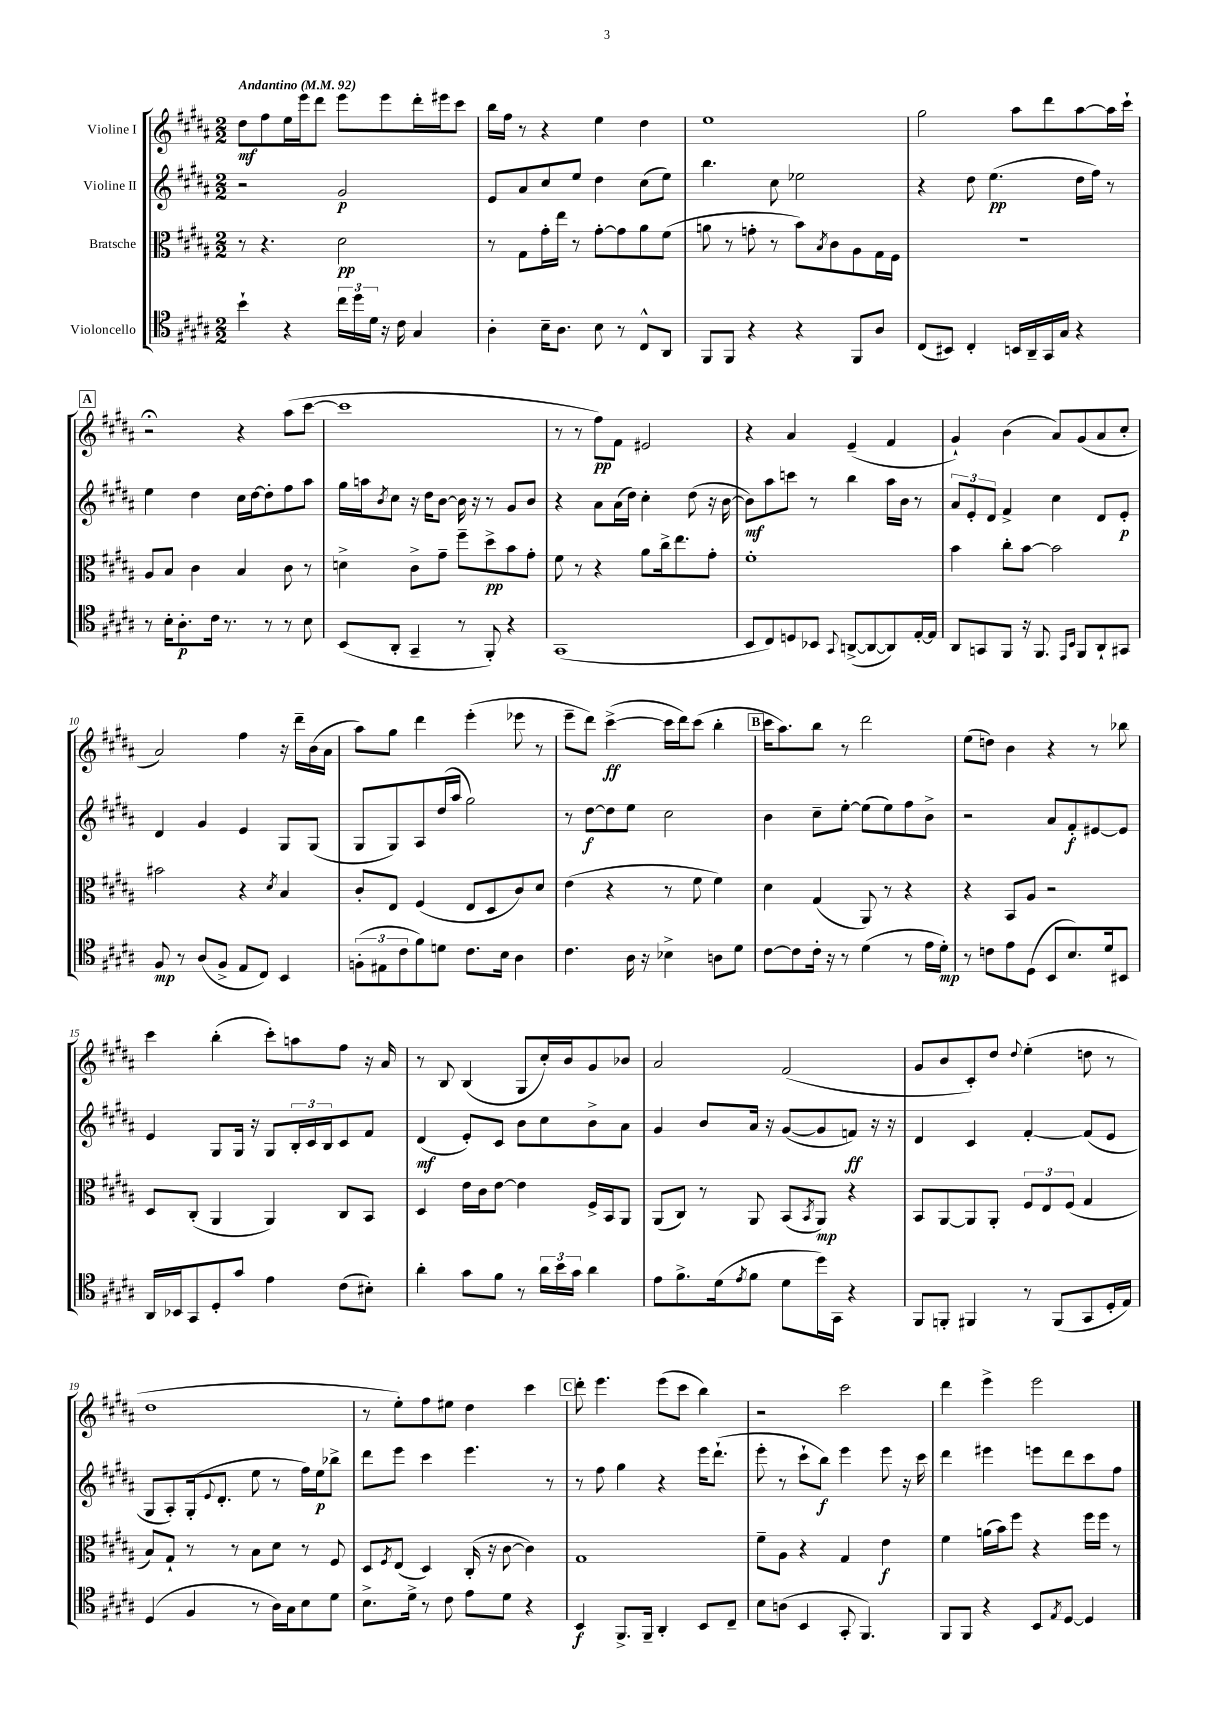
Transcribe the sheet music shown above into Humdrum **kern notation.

**kern	**dynam	**kern	**dynam	**kern	**dynam	**kern	**dynam
*part4	*part4	*part3	*part3	*part2	*part2	*part1	*part1
*staff4	*staff4	*staff3	*staff3	*staff2	*staff2	*staff1	*staff1
*I"Violoncello	*	*I"Bratsche	*	*I"Violine II	*	*I"Violine I	*
*clefC4	*	*clefC3	*	*clefG2	*	*clefG2	*
*k[f#c#g#d#a#]	*	*k[f#c#g#d#a#]	*	*k[f#c#g#d#a#]	*	*k[f#c#g#d#a#]	*
*M2/2	*	*M2/2	*	*M2/2	*	*M2/2	*
*MM92	*	*MM92	*	*MM92	*	*MM92	*
=1	=1	=1	=1	=1	=1	=1	=1
!	!	!	!	!	!	!LO:TX:a:B:t=Andantino	!
4b`\	.	8r	.	2r	.	8dd#\L	mf
.	.	4.r	.	.	.	8ff#\	.
4r	.	.	.	.	.	16ee\L	.
.	.	.	.	.	.	16eee\J	.
.	.	.	.	.	.	8ddd#\J	.
24cc#\LL	.	2d#\	pp	2g#/	p	8eee\L	.
24dd#\	.	.	.	.	.	.	.
24d#\JJ	.	.	.	.	.	.	.
16r	.	.	.	.	.	8eee\	.
16c#\	.	.	.	.	.	.	.
4G#/	.	.	.	.	.	16ddd#'\L	.
.	.	.	.	.	.	16eee#X\J	.
.	.	.	.	.	.	8ccc#\J	.
=2	=2	=2	=2	=2	=2	=2	=2
4A#'\	.	8r	.	8e/L	.	16bb\LL	.
.	.	.	.	.	.	16ff#\JJ	.
.	.	8G#\L	.	8a#/	.	8r	.
16B~\KL	.	16g#'\L	.	8cc#/	.	4r	.
8.A#\J	.	16ee\JJ	.	.	.	.	.
.	.	8r	.	8ee/J	.	.	.
8B\	.	[8g#'\L	.	4dd#\	.	4ee\	.
8r	.	8g#\]	.	.	.	.	.
8C#^^/L	.	8a#\	.	(8cc#\L	.	4dd#\	.
8AA#/J	.	(8f#\J	.	8ee\J)	.	.	.
=3	=3	=3	=3	=3	=3	=3	=3
8FF#/L	.	8an\	.	4.bb\	.	1ee	.
8FF#/J	.	8r	.	.	.	.	.
4r	.	8gn'\	.	.	.	.	.
.	.	8r	.	8cc#\	.	.	.
4r	.	8b\L)	.	2ee-X\	.	.	.
.	.	8qB/	.	.	.	.	.
.	.	8c#\	.	.	.	.	.
8FF#/L	.	8A#\	.	.	.	.	.
8A#/J	.	16G#\L	.	.	.	.	.
.	.	16F#\JJ	.	.	.	.	.
=4	=4	=4	=4	=4	=4	=4	=4
(8C#/L	.	1r	.	4r	.	2gg#\	.
8BB#X/J)	.	.	.	.	.	.	.
4C#'/	.	.	.	8dd#\	.	.	.
.	.	.	.	(4.ee\	pp	.	.
16BBn/LL	.	.	.	.	.	8aa#\L	.
16AA#~/	.	.	.	.	.	.	.
16GG#/	.	.	.	.	.	8ddd#\	.
16G#/JJ	.	.	.	.	.	.	.
4r	.	.	.	16dd#\LL	.	[8aa#\	.
.	.	.	.	16ff#\JJ)	.	.	.
.	.	.	.	8r	.	16aa#\L]	.
.	.	.	.	.	.	16ccc#`\JJ	.
!!LO:LB:g=z
!!LO:REH:place=s1:t=A
=5	=5	=5	=5	=5	=5	=5	=5
8r	.	8A#/L	.	4ee\	.	2r;<	.
16B'\KL	.	8B/J	.	.	.	.	.
8.A#'\	p	.	.	.	.	.	.
.	.	4c#\	.	4dd#\	.	.	.
16c#\Jk	.	.	.	.	.	.	.
8.r	.	.	.	.	.	.	.
.	.	4B/	.	16cc#\LL	.	4r	.
.	.	.	.	[16dd#\J	.	.	.
8r	.	.	.	8dd#'\]	.	.	.
8r	.	8c#\	.	8ff#\	.	(8aa#\L	.
8B\	.	8r	.	8aa#\J	.	[8ccc#\J	.
=6	=6	=6	=6	=6	=6	=6	=6
(8BB/L	.	4dn^\	.	16gg#\LL	.	1ccc#]	.
.	.	.	.	16aan\J	.	.	.
.	.	.	.	8qb/	.	.	.
8AA#'/J	.	.	.	8cc#\J	.	.	.
4GG#~/	.	8c#^\L	.	16r	.	.	.
.	.	.	.	16dd#\KL	.	.	.
.	.	8g#~\J	.	[8b\J	.	.	.
8r	.	8ff#~\L	.	16b\]	.	.	.
.	.	.	.	16r	.	.	.
8FF#'/)	.	8dd#^\	pp	8r	.	.	.
4r	.	8b\	.	8g#/L	.	.	.
.	.	8g#'\J	.	8b/J	.	.	.
=7	=7	=7	=7	=7	=7	=7	=7
(1GG#	.	8f#\	.	4r	.	8r	.
.	.	8r	.	.	.	8r	.
.	.	4r	.	8a#\L	.	8ff#\L)	pp
.	.	.	.	(16a#\L	.	8f#\J	.
.	.	.	.	16dd#\JJ)	.	.	.
.	.	8a#\L	.	4cc#'\	.	2e#X/	.
.	.	16cc#^\k	.	.	.	.	.
.	.	8.ee\	.	.	.	.	.
.	.	.	.	(8dd#\	.	.	.
.	.	8g#'\J	.	16r	.	.	.
.	.	.	.	[16b\	.	.	.
=8	=8	=8	=8	=8	=8	=8	=8
8BB/L	.	1f#'	.	8b\L])	mf	4r	.
8C#/)	.	.	.	8aa#\	.	.	.
8Dn/	.	.	.	8cccn\J	.	4a#/	.
8BB-X/J	.	.	.	8r	.	.	.
8qqGG#/	.	.	.	.	.	.	.
([8AAn^/L	.	.	.	4bb\	.	(4e~/	.
8AA/_	.	.	.	.	.	.	.
8AA/])	.	.	.	16aa#\LL	.	4f#/	.
.	.	.	.	16b\JJ	.	.	.
[16E'/L	.	.	.	8r	.	.	.
16E/JJ]	.	.	.	.	.	.	.
=9	=9	=9	=9	=9	=9	=9	=9
8AA#/L	.	4b\	.	12a#/L	.	4g#`/)	.
.	.	.	.	12e'/	.	.	.
8GGn/	.	.	.	.	.	.	.
.	.	.	.	12d#/J	.	.	.
8FF#/J	.	8cc#'\L	.	4f#^/	.	(4b\	.
16r	.	[8b\J	.	.	.	.	.
8.FF#/	.	.	.	.	.	.	.
.	.	2b\]	.	4cc#\	.	8a#/L)	.
16qqEE/LL	.	.	.	.	.	.	.
16qqBB/JJ	.	.	.	.	.	.	.
8FF#/L	.	.	.	.	.	(8g#/	.
8AA#`/	.	.	.	8d#/L	.	8a#/	.
8GG#X/J	.	.	.	8e'/J	p	8cc#'/J	.
!!LO:LB:g=z
=10	=10	=10	=10	=10	=10	=10	=10
8F#/	mp	2b#X\	.	4d#/	.	2a#/)	.
8r	.	.	.	.	.	.	.
(8A#/L	.	.	.	4g#/	.	.	.
8F#^/J	.	.	.	.	.	.	.
8E/L	.	4r	.	4e/	.	4ff#\	.
8C#/J)	.	.	.	.	.	.	.
.	.	8qd#/	.	.	.	.	.
4BB/	.	4B/	.	8G#/L	.	16r	.
.	.	.	.	.	.	16ddd#~\LL	.
.	.	.	.	(8G#/J	.	(16b\	.
.	.	.	.	.	.	16a#\JJ	.
=11	=11	=11	=11	=11	=11	=11	=11
(12Fn'\L	.	8c#'/L	.	8G#/L	.	8aa#\L)	.
12E#X\	.	.	.	.	.	.	.
.	.	8E/J	.	8G#/)	.	8gg#\J	.
12c#\	.	.	.	.	.	.	.
8f#\)	.	(4F#/	.	8A#/	.	4ddd#\	.
8dn\J	.	.	.	(16dd#/L	.	.	.
.	.	.	.	16aa#/JJ	.	.	.
8.c#\L	.	8E/L	.	2gg#\)	.	(4eee'\	.
.	.	8D#/	.	.	.	.	.
16B\Jk	.	.	.	.	.	.	.
4A#\	.	8c#/)	.	.	.	8eee-X\	.
.	.	8d#/J	.	.	.	8r	.
=12	=12	=12	=12	=12	=12	=12	=12
4.c#\	.	(4e\	.	8r	.	8eee~\L	.
.	.	.	.	[8dd#\L	f	8ddd#\J)	.
.	.	4r	.	8dd#\]	.	([4ccc#^\	ff
16A#\	.	.	.	8ee\J	.	.	.
16r	.	.	.	.	.	.	.
4B-X^\	.	8r	.	2cc#\	.	16ccc#\LL]	.
.	.	.	.	.	.	16ddd#\J)	.
.	.	8f#\	.	.	.	(8ccc#\J	.
8An\L	.	4f#\)	.	.	.	4bb'\	.
8d#\J	.	.	.	.	.	.	.
!!LO:REH:place=s1:t=B
=13	=13	=13	=13	=13	=13	=13	=13
[8c#\L	.	4d#\	.	4b\	.	16ccc#\KL	.
.	.	.	.	.	.	8.aa#\)	.
8c#\]	.	.	.	.	.	.	.
16c#'\Jk	.	(4G#/	.	8cc#~\L	.	8bb\J	.
16r	.	.	.	.	.	.	.
8r	.	.	.	[8ee'\J	.	8r	.
(4d#\	.	8AA#/)	.	(8ee\L]	.	2ddd#\	.
.	.	8r	.	8ee\)	.	.	.
8r	.	4r	.	8ff#\	.	.	.
16e\LL	.	.	.	8b^\J	.	.	.
16d#'\JJ)	mp	.	.	.	.	.	.
=14	=14	=14	=14	=14	=14	=14	=14
8r	.	4r	.	2r	.	(8ee\L	.
8cn\L	.	.	.	.	.	8ddn\J)	.
8e\	.	8BB/L	.	.	.	4b\	.
(8D#\J	.	8A#/J	.	.	.	.	.
8BB/L	.	2r	.	8a#/L	.	4r	.
8.B/)	.	.	.	8f#'/	f	.	.
.	.	.	.	[8e#X/	.	8r	.
16d#/k	.	.	.	.	.	.	.
8BB#X/J	.	.	.	8e#/J]	.	8bb-X\	.
!!LO:LB:g=z
=15	=15	=15	=15	=15	=15	=15	=15
16AA#/LL	.	8D#/L	.	4e/	.	4ccc#\	.
16BB-X/J	.	.	.	.	.	.	.
8GG#/	.	(8C#'/J	.	.	.	.	.
8D#'/	.	4AA#/	.	8G#/L	.	(4bb'\	.
8g#/J	.	.	.	16G#/Jk	.	.	.
.	.	.	.	16r	.	.	.
4e\	.	4AA#/)	.	8G#/L	.	8ccc#'\L)	.
.	.	.	.	24B'/L	.	8aan\	.
.	.	.	.	24c#/	.	.	.
.	.	.	.	24B/J	.	.	.
(8c#\L	.	8C#/L	.	8c#/	.	8ff#\J	.
8B#X'\J)	.	8BB/J	.	8f#/J	.	16r	.
.	.	.	.	.	.	16a#/	.
=16	=16	=16	=16	=16	=16	=16	=16
4a#'\	.	4D#/	.	(4d#/	mf	8r	.
.	.	.	.	.	.	8B/	.
8g#\L	.	16e\LL	.	8e'/L)	.	(4B/	.
.	.	16c#\J	.	.	.	.	.
8f#\J	.	[8e\J	.	8c#/J	.	.	.
8r	.	4e\]	.	8b\L	.	8G#/L	.
24a#\LL	.	.	.	8cc#\	.	16cc#'/L)	.
24b\	.	.	.	.	.	.	.
.	.	.	.	.	.	16b/J	.
24g#\JJ	.	.	.	.	.	.	.
4a#\	.	16F#^/LL	.	8b^\	.	8g#/	.
.	.	16BB/J	.	.	.	.	.
.	.	8AA#/J	.	8a#\J	.	8b-X/J	.
=17	=17	=17	=17	=17	=17	=17	=17
8e\L	.	(8AA#/L	.	4g#/	.	2a#/	.
8.f#^\	.	8C#/J)	.	.	.	.	.
.	.	8r	.	8b/L	.	.	.
(16d#\k	.	.	.	.	.	.	.
8qe/	.	.	.	.	.	.	.
8f#\J	.	8AA#/	.	16a#/Jk	.	.	.
.	.	.	.	16r	.	.	.
8d#\L	.	(8BB/L	.	([8g#/L	.	(2f#/	.
.	.	8qBB/	.	.	.	.	.
16dd#\L)	.	8AA#/J)	mp	8g#/]	.	.	.
16GG#\JJ	.	.	.	.	.	.	.
4r	.	4r	.	8fn/J)	ff	.	.
.	.	.	.	16r	.	.	.
.	.	.	.	16r	.	.	.
=18	=18	=18	=18	=18	=18	=18	=18
8FF#/L	.	8BB/L	.	4d#/	.	8g#/L	.
8FFn'/J	.	[8AA#/	.	.	.	8b/	.
4FF#X/	.	8AA#/]	.	4c#/	.	8c#'/)	.
.	.	8AA#'/J	.	.	.	8dd#/J	.
.	.	.	.	.	.	8qqdd#/	.
8r	.	12F#/L	.	[4f#'/	.	(4ee'\	.
.	.	12E/	.	.	.	.	.
(8FF#/L	.	.	.	.	.	.	.
.	.	(12F#/J	.	.	.	.	.
8GG#/	.	4G#/	.	(8f#/L]	.	8ddn\	.
16D#'/L	.	.	.	8e/J	.	8r	.
16E/JJ)	.	.	.	.	.	.	.
!!LO:LB:g=z
=19	=19	=19	=19	=19	=19	=19	=19
(4D#/	.	8B/L)	.	8G#/L	.	1dd#	.
.	.	8G#`/J	.	8A#'/)	.	.	.
4F#/	.	8r	.	(16G#'/k	.	.	.
.	.	.	.	8qqe/	.	.	.
.	.	.	.	8.d#'/J	.	.	.
.	.	8r	.	.	.	.	.
8r	.	8B\L	.	8ee\	.	.	.
16A#\LL)	.	8d#\J	.	8r	.	.	.
16G#\J	.	.	.	.	.	.	.
8B\	.	8r	.	16ff#\LL)	.	.	.
.	.	.	.	16ee\J	p	.	.
8d#\J	.	8F#/	.	8bb-X^\J	.	.	.
=20	=20	=20	=20	=20	=20	=20	=20
8.B^\L	.	8D#/L	.	8ddd#\L	.	8r	.
.	.	8qF#/	.	.	.	.	.
.	.	(8E/J	.	8eee\J	.	8ee'\L)	.
16d#^\Jk	.	.	.	.	.	.	.
8r	.	4D#/)	.	4ccc#\	.	8ff#\	.
8c#\	.	.	.	.	.	8ee#X\J	.
8e\L	.	(16C#'/	.	4.eee\	.	4dd#\	.
.	.	16r	.	.	.	.	.
8d#\J	.	[8c#\	.	.	.	.	.
4r	.	4c#\])	.	.	.	4ccc#\	.
.	.	.	.	8r	.	.	.
!!LO:REH:place=s1:t=C
=21	=21	=21	=21	=21	=21	=21	=21
4BB/	f	1G#	.	8r	.	8ddd#'\	.
.	.	.	.	8ff#\	.	4.eee\	.
8.FF#^/L	.	.	.	4gg#\	.	.	.
16FF#~/Jk	.	.	.	.	.	.	.
4AA#'/	.	.	.	4r	.	(8eee\L	.
.	.	.	.	.	.	8ccc#\J	.
8BB/L	.	.	.	16eee\KL	.	4bb\)	.
.	.	.	.	(8.ddd#`\J	.	.	.
8C#~/J	.	.	.	.	.	.	.
=22	=22	=22	=22	=22	=22	=22	=22
8B\L	.	8f#~\L	.	8eee'\	.	2r	.
(8An\J	.	8A#\J	.	8r	.	.	.
4BB/	.	4r	.	8ccc#`\L	.	.	.
.	.	.	.	8bb\J)	f	.	.
8GG#'/	.	4G#/	.	4eee\	.	2ccc#\	.
4.FF#/)	.	.	.	.	.	.	.
.	.	4e\	f	8eee\	.	.	.
.	.	.	.	16r	.	.	.
.	.	.	.	16ccc#\	.	.	.
=23	=23	=23	=23	=23	=23	=23	=23
8FF#/L	.	4f#\	.	4ddd#\	.	4ddd#\	.
8FF#/J	.	.	.	.	.	.	.
4r	.	(16an\LL	.	4eee#X\	.	4eee^\	.
.	.	16b\J)	.	.	.	.	.
.	.	8ff#\J	.	.	.	.	.
8BB/L	.	4r	.	8eeen\L	.	2eee\	.
8qE/	.	.	.	.	.	.	.
[8D#/J	.	.	.	8ddd#\	.	.	.
4D#/]	.	16ff#\LL	.	8ccc#\	.	.	.
.	.	16ff#\JJ	.	.	.	.	.
.	.	8r	.	8ff#\J	.	.	.
==	==	==	==	==	==	==	==
*-	*-	*-	*-	*-	*-	*-	*-
